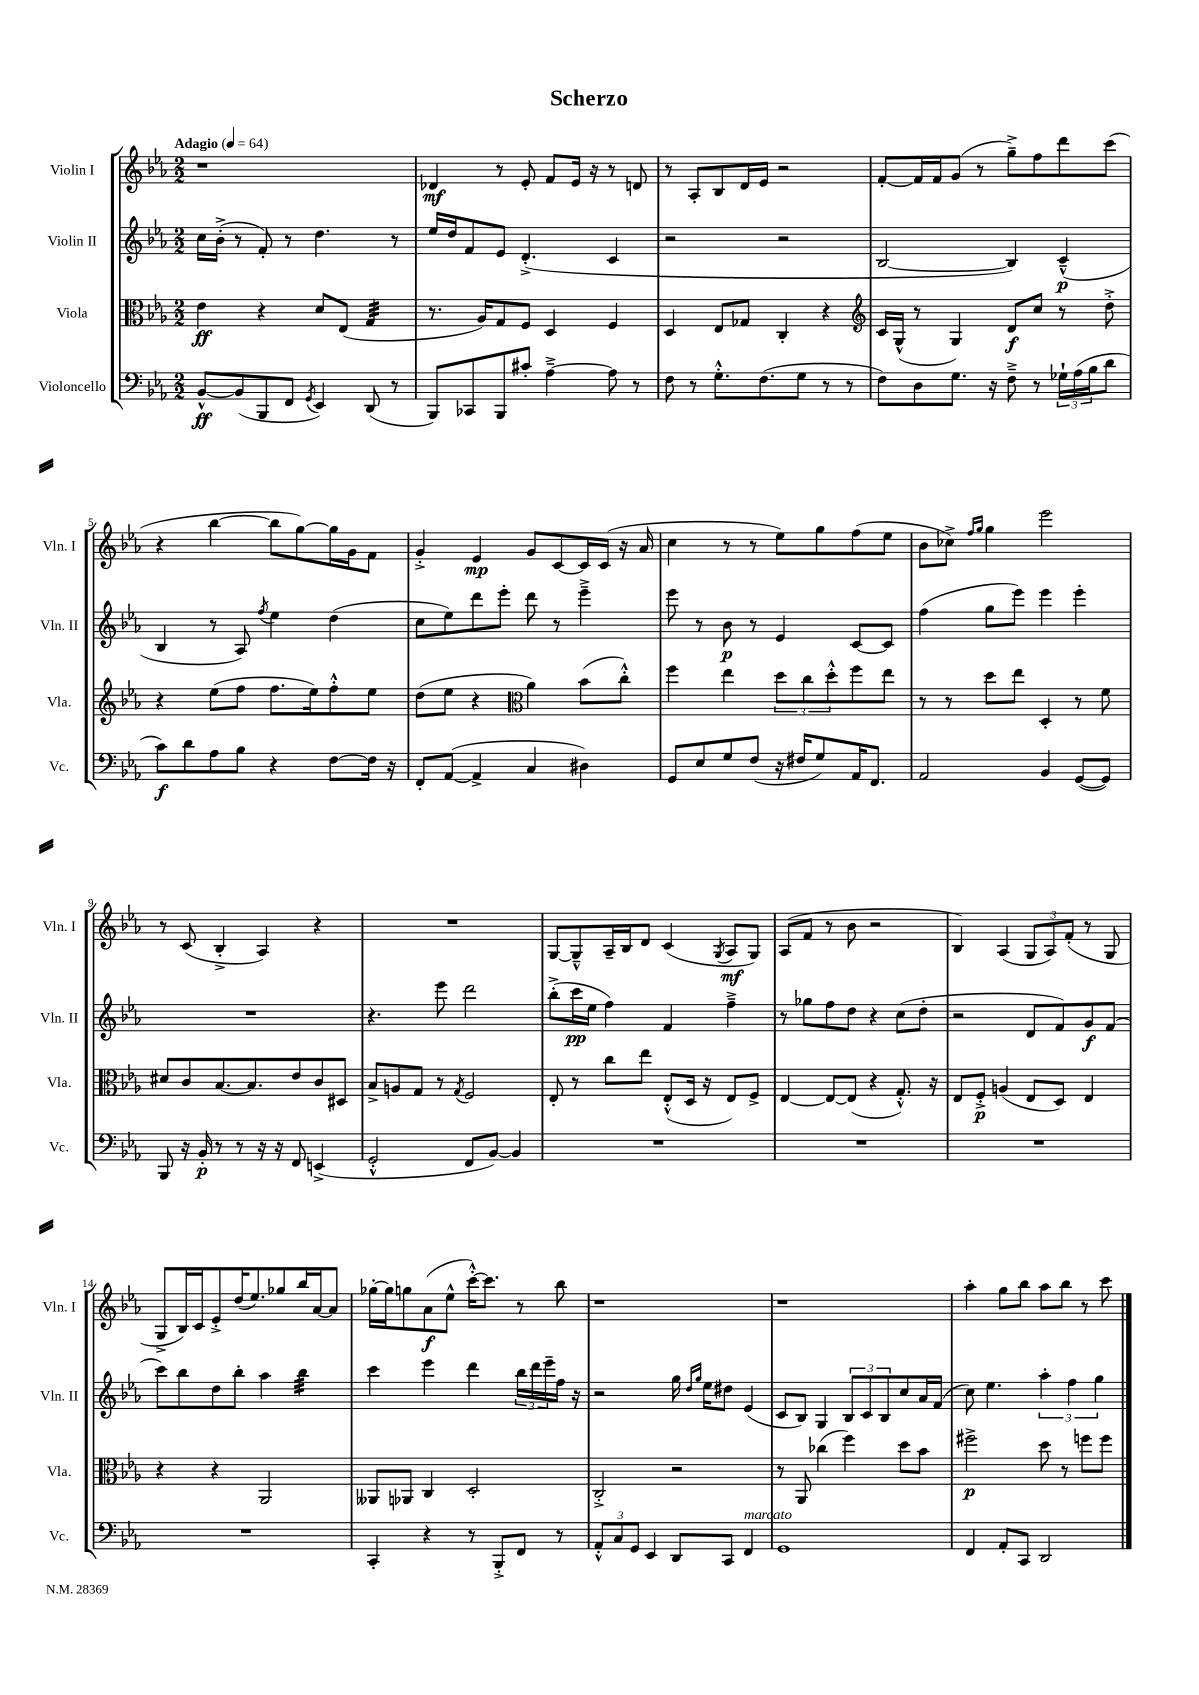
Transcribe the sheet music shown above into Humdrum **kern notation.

**kern	**kern	**kern	**kern
*staff4	*staff3	*staff2	*staff1
*clefF4	*clefC3	*clefG2	*clefG2
*k[b-e-a-]	*k[b-e-a-]	*k[b-e-a-]	*k[b-e-a-]
*M2/2	*M2/2	*M2/2	*M2/2
*MM64	*MM64	*MM64	*MM64
[8BB-^^	4e-	16cc	1r
.	.	(16b-'^	.
(8BB-]	.	8r	.
8BBB-	4r	8f')	.
8FF	.	8r	.
8qGG	.	.	.
4EE-)	8d	4.dd	.
.	(8E-	.	.
(8DD	4G	.	.
8r	.	8r	.
=	=	=	=
8BBB-)	8.r	16ee-	4d-
.	.	16dd	.
8CC-	.	8f	.
.	16A-)	.	.
8BBB-	8G	8e-	8r
8c#'	8F	(4.d'^	8e-'
[4A-~^	4D	.	8f
.	.	.	16e-
.	.	.	16r
8A-]	4F	4c	8r
8r	.	.	8d
=	=	=	=
8F	4D	2r	8r
8r	.	.	8A-'
8.G'^^	8E-	.	8B-
.	8G-	.	16d
(8.F	.	.	16e-
.	4C'	2r	2r
8G	.	.	.
8r	4r	.	.
8r	.	.	.
=	=	=	=
*	*clefG2	*	*
8F)	16c	[2B-	[8f'
.	(16G^^	.	.
8D	8r	.	16f]
.	.	.	16f
8.G	4G)	.	(8g
.	.	.	8r
16r	.	.	.
8F~^	8d	4B-])	8gg~^)
8r	8cc	.	8ff
24G-`	8r	(4c~^^	8ddd
(24A-	.	.	.
24B-	.	.	.
8d	8dd'^	.	(8ccc
=	=	=	=
8c)	4r	4B-	4r
8d	.	.	.
8A-	(8ee-	8r	[4bb-
8B-	8ff	8A-)	.
.	.	8qff	.
4r	8.ff	4ee-	8bb-]
.	.	.	[8gg)
.	16ee-)	.	.
[8F	8ff'^^	(4dd	16gg]
.	.	.	16g
16F]	8ee-	.	8f
16r	.	.	.
=	=	=	=
8FF'	(8dd	8cc	4g'^
([8AA-	8ee-	8ee-)	.
4AA-^]	4r	8ddd	4e-
.	.	8eee-'	.
*	*clefC3	*	*
4C	4a-)	8ddd	8g
.	.	8r	[8c
4D#)	(8b-	4eee-~^	16c]
.	.	.	(16c
.	8cc'^^)	.	16r
.	.	.	16a-
=	=	=	=
8GG	4ff	8eee-	4cc
8E-	.	8r	.
8G	4ee-	8b-	8r
(8F	.	8r	8r
16r	12dd	4e-	8ee-)
16F#	.	.	.
.	12cc	.	.
8G)	.	.	8gg
.	12dd'^^	.	.
16AA-	8ff	[8c	(8ff
8.FF	.	.	.
.	8ee-	8c]	8ee-
=	=	=	=
2AA-	8r	(4ff	8b-
.	8r	.	8cc-^)
.	.	.	16qqff
.	.	.	16qqgg
.	8dd	8gg	4gg
.	8ee-	8eee-)	.
4BB-	4D'	4eee-	2eee-
([8GG	8r	4eee-'	.
8GG])	8f	.	.
=	=	=	=
8BBB-	8d#	1r	8r
16r	8c	.	(8c
16BB-'	.	.	.
8r	[8.B-	.	4B-'^
8r	.	.	.
.	8.B-]	.	.
16r	.	.	4A-)
16r	.	.	.
8FF	8e-	.	.
(4EE^	8c	.	4r
.	8D#	.	.
=	=	=	=
2GG'^^	8B-^	4.r	1r
.	8A	.	.
.	8G	.	.
.	8r	8eee-	.
.	8qG	.	.
8FF	2F	2ddd	.
[8BB-)	.	.	.
4BB-]	.	.	.
=	=	=	=
1r	8E-'	(8bb-'^	[8G
.	8r	16ccc	8G~^^]
.	.	16ee-	.
.	8cc	4ff)	16A-~
.	.	.	16B-
.	8ee-	.	8d
.	(8E-'^^	4f	(4c
.	16D	.	.
.	16r	.	.
.	.	.	8qG
.	8E-)	4ff~^	8A-
.	8F^	.	8G)
=	=	=	=
1r	[4E-	8r	(8A-
.	.	8gg-	8f
.	8E-_	8ff	8r
.	(8E-]	8dd	8b-
.	4r	4r	2r
.	8.G'^^)	(8cc	.
.	.	8dd'	.
.	16r	.	.
=	=	=	=
1r	8E-	2r	4B-)
.	8F'^	.	.
.	(4A	.	(4A-
.	8E-	8d	12G
.	.	.	12A-)
.	8D)	8f)	.
.	.	.	(12f'
.	4E-	8g	8r
.	.	(8f	8G
=	=	=	=
1r	4r	8ccc)	8G^
.	.	8bb-	16B-)
.	.	.	16c
.	4r	8dd	8e-'^
.	.	8bb-'	(16dd
.	.	.	8.ee-)
.	2AA-	4aa-	.
.	.	.	8gg-
.	.	4bb-	16bb-
.	.	.	[16a-
.	.	.	8a-]
=	=	=	=
4CC'	8AA--	4ccc	[16gg-'
.	.	.	16gg-]
.	8AA-	.	8gg
4r	4C	4eee-	(8a-
.	.	.	8ee-^^
8r	2D'	4ddd	[16ccc'^^)
.	.	.	8.ccc]
8BBB-'^	.	.	.
8FF	.	24bb-	8r
.	.	24ddd	.
.	.	24eee-~	.
8r	.	16ff	8bb-
.	.	16r	.
=	=	=	=
12AA-'^^	2C'^	2r	1r
12C	.	.	.
12GG	.	.	.
4EE-	.	.	.
8DD	2r	16gg	.
.	.	16qqdd	.
.	.	16qqgg	.
.	.	16ee-	.
8CC	.	8dd#	.
4FF	.	(4e-	.
=	=	=	=
1GG	8r	8c	1r
.	8AA-	8B-)	.
.	(4cc-	4G	.
.	4ff)	12B-	.
.	.	12c	.
.	.	12B-	.
.	8dd	8cc	.
.	8b-	16a-	.
.	.	(16f	.
=	=	=	=
4FF	2ff#^	8cc)	4aa-'
.	.	4.ee-	.
8AA-'	.	.	8gg
8CC	.	.	8bb-
2DD	8dd	6aa-'	8aa-
.	8r	.	8bb-
.	.	6ff	.
.	8ff	.	8r
.	.	6gg	.
.	8ff	.	8ccc
==	==	==	==
*-	*-	*-	*-
